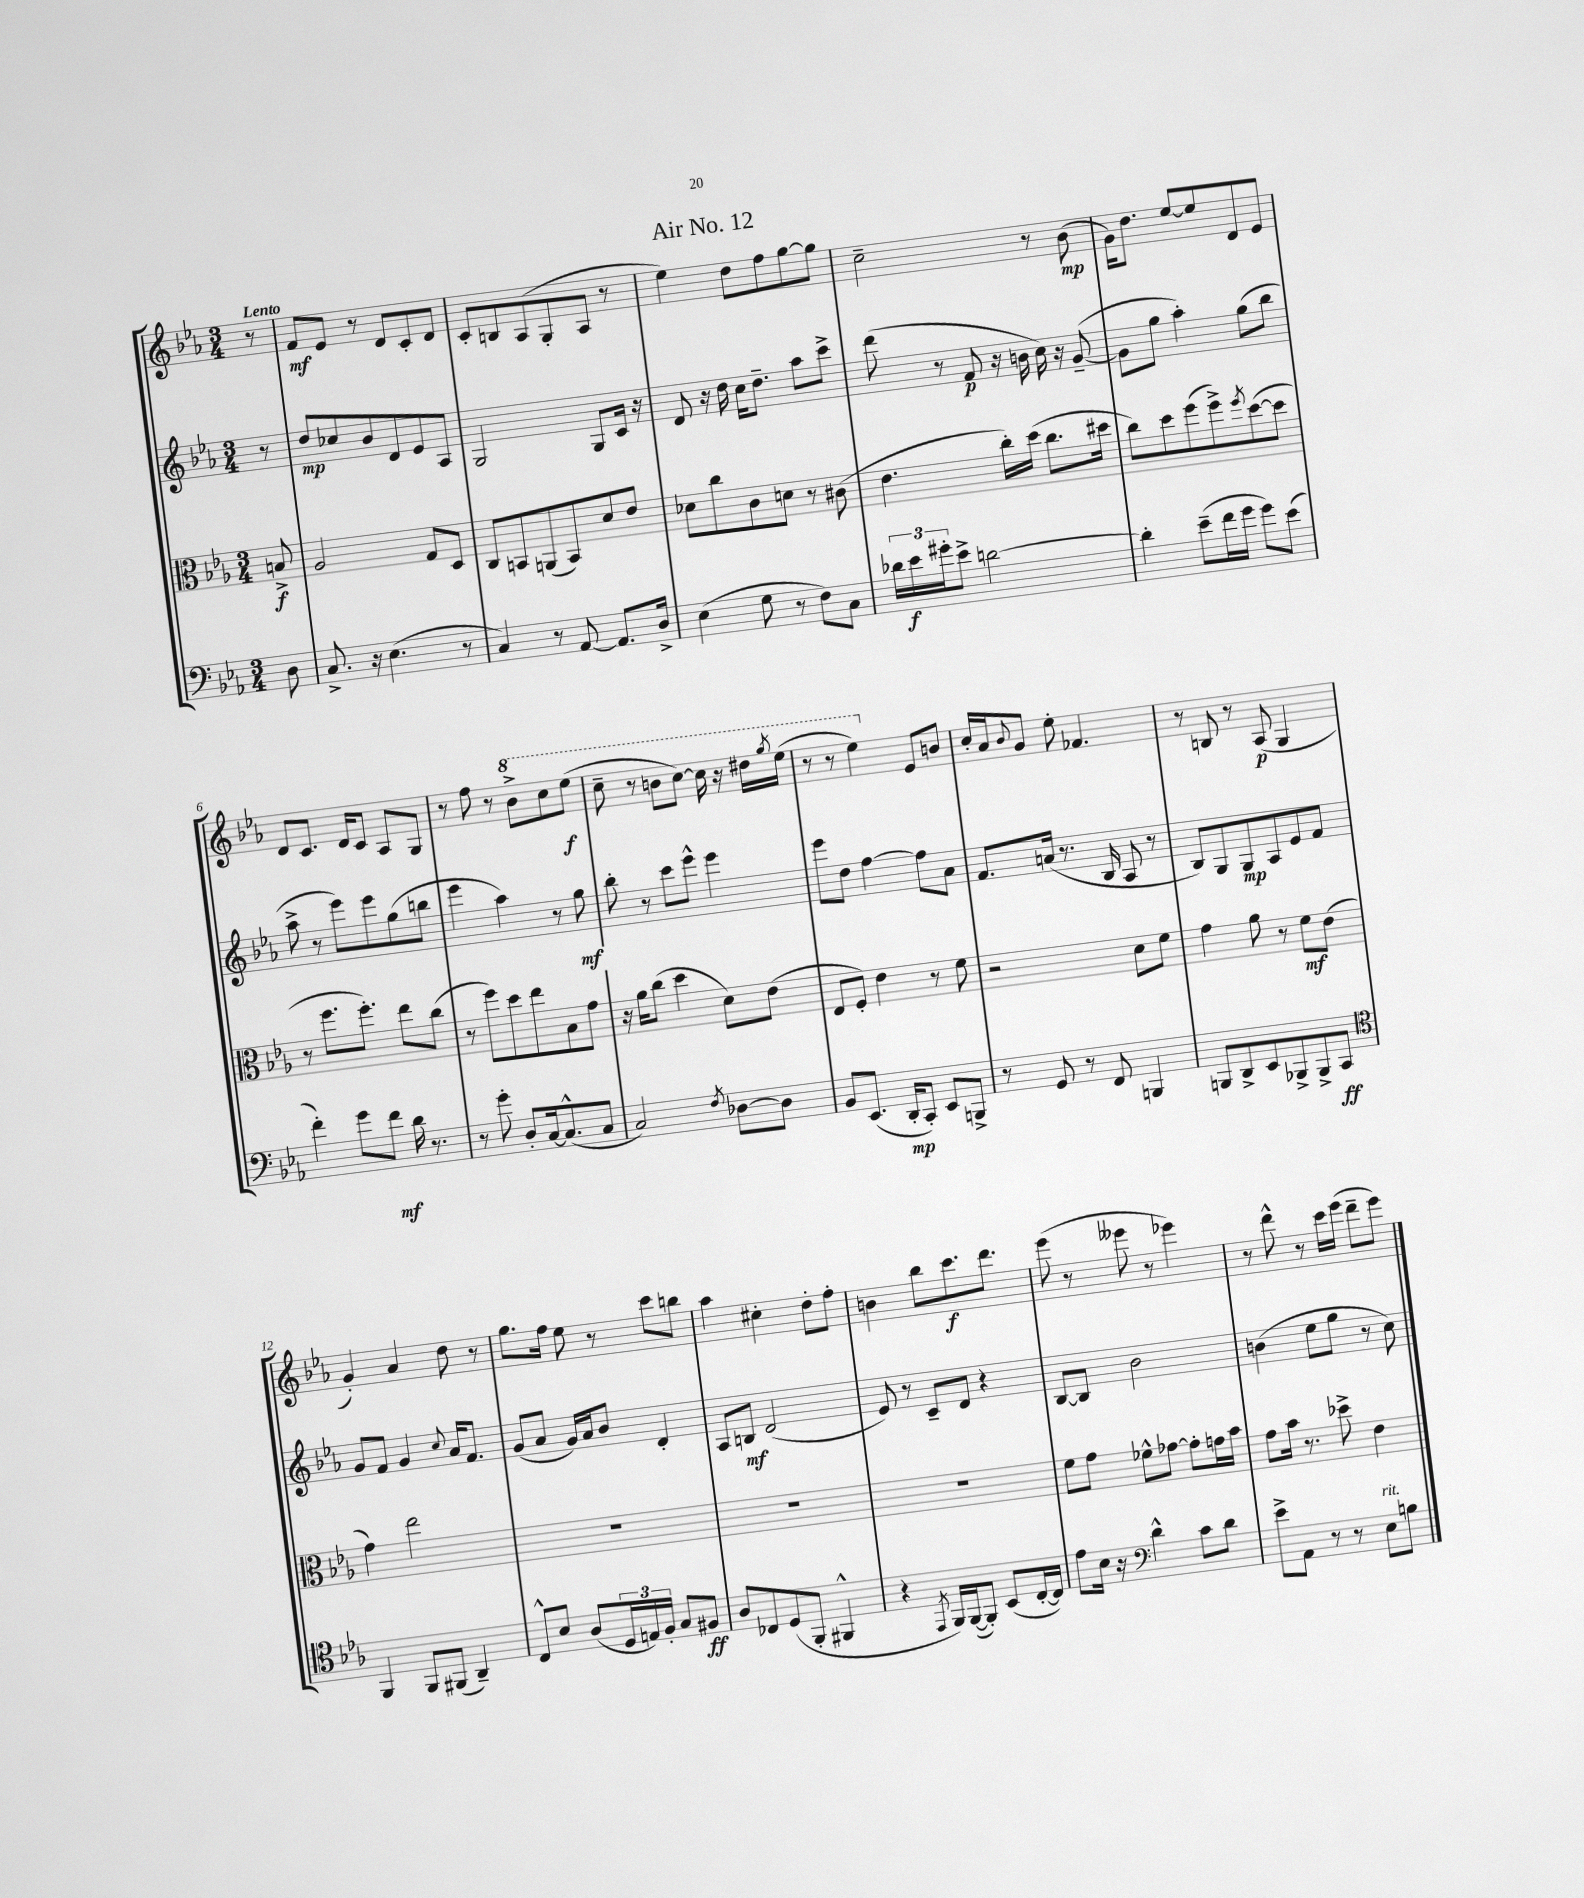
\header { title = "Air No. 12" }
<<
\new StaffGroup <<
\new Staff = "s0" {
    \clef treble \key ees \major \numericTimeSignature \time 3/4 \partial 8 \tempo "Lento"
    r8 |
    f'8\mf ees'8 r8 d'8 c'8-. d'8 |
    c'8-. b8 aes8( g8-. aes8 r8 |
    ees''4) d''8 f''8 g''8~ g''8 |
    c''2-- r8 bes'8\mp( |
    g'16) d''8. ees''8~ ees''8 d'8 ees'8 |
    d'8 c'8. d'16 c'8 aes8 g8 |
    r8 f''8 r8 \ottava #1 bes''8-> c'''8 ees'''8\f( |
    c'''8-- r8 b''8 c'''8~) c'''16 r16 dis'''16 \acciaccatura { g'''8 } ees'''16( |
    r8 r8 ees'''4) \ottava #0 ees'8 b'8 |
    c''16-. aes'16 \appoggiatura { bes'8 } g'8 ees''8-. fes'4. |
    r8 b8 r8 aes8\p( g4 |
    g'4-.) aes'4 d''8 r8 |
    g''8. f''16 ees''8 r8 c'''8 b''8 |
    aes''4 cis''4-. d''8-. f''8-. |
    b'4 bes''8 c'''8.\f d'''8. |
    ees'''8( r8 eeses'''8 r8 ees'''4) |
    r8 d'''8-^ r8 c'''16 ees'''16( d'''8-- ees'''8) \bar "|." |
}
\new Staff = "s1" {
    \clef treble \key ees \major \numericTimeSignature \time 3/4 \partial 8
    r8 |
    d''8\mp ces''8 bes'8 d'8 ees'8 aes8 |
    g2 g8 c'16 r16 |
    d'8 r16 d''16 c''16 d''8.-- aes''8 c'''8-> |
    d'''8( r8 f'8\p r16 b'16 c''16) r16 g'8~--( |
    g'8 g''8 aes''4-.) g''8( bes''8 |
    aes''8-> r8 ees'''8) ees'''8 g''8( b''8 |
    ees'''4 aes''4) r8 g''8\mf |
    bes''8-. r8 c'''8 ees'''8-^ ees'''4 |
    ees'''8 d''8 f''4~ f''8 aes'8 |
    f'8. a'16( r8. bes16 aes8 r8 |
    bes8) g8 g8\mp aes8 ees'8 f'8 |
    g'8 f'8 g'4 \appoggiatura { c''8 } aes'16 f'8. |
    g'8( aes'8 g'16) aes'16 bes'8 d'4-. |
    aes8 b8\mf d'2( |
    ees'8) r8 c'8-- d'8 r4 |
    bes8~ bes8 bes'2 |
    b'4( ees''8 g''8 r8 c''8) \bar "|." |
}
\new Staff = "s2" {
    \clef alto \key ees \major \numericTimeSignature \time 3/4 \partial 8
    b8->\f |
    aes2 g8 d8 |
    c8 b,8 a,8( b,8) d'8 ees'8 |
    des'8 c''8 c'8 d'8 r8 cis'8( |
    ees'4. c''16-.) d''16( c''8. dis''16 |
    c''8) d''8 f''8( f''8->) \acciaccatura { f''8 } d''8~( d''8 |
    r8 f''8. f''8.-.) ees''8 c''8( |
    r8 f''8) d''8 ees''8 bes8 g'8 |
    r16 aes'16 c''8( d''4 d'8) ees'8( |
    ees8 f8-.) ees'4 r8 f'8 |
    r2 d'8 f'8 |
    g'4 aes'8 r8 f'8\mf ees'8( |
    g'4) ees''2 |
    R2. |
    R2. |
    R2. |
    f'8 g'8 fes'8-^ ges'8~ ges'8-. g'16 bes'16 |
    g'8 bes'16 r8. des''8-> ees'4 \bar "|." |
}
\new Staff = "s3" {
    \clef bass \key ees \major \numericTimeSignature \time 3/4 \partial 8
    d8 |
    c8.-> r16 ees4.( r8 |
    c4) r8 aes,8~ aes,8. d16-> |
    ees4( g8 r8 f8) c8 |
    \tuplet 3/2 { des'16 ees'16\f gis'16-. } ees'8-> d'2~ |
    d'4-. ees'8--( f'16 g'16 g'8) ees'8( |
    f'4-.) g'8 f'8\mf d'16 r8. |
    r8 g'8-. d8-. c16~ c8.-^( c8 |
    c2) \acciaccatura { f8 } des8~ des8 |
    bes,8 ees,8.( d,16-.\mp c,8-.) ees,8 b,,8-> |
    r8 g,8 r8 f,8 b,,4 |
    b,,8 d,8-> ees,8 bes,,8-> bes,,8-> c,8\ff |
    \clef tenor f,4 f,8 fis,8( aes,4--) |
    c8-^ bes8 aes8( \tuplet 3/2 { d16 e16) f16-. } g8 fis8\ff |
    aes8 ces8 d8( f,8-. fis,4-^ |
    r4 \acciaccatura { ees,8 } f,16) f,16~( f,8-.) bes,8( c16~-. c16) |
    ees'8 bes16 r16 \clef bass d'4-^ c'8 d'8 |
    ees'8-> aes,8 r8 r8 ees8^\markup { \italic "rit." } b8 \bar "|." |
}
>>
>>
